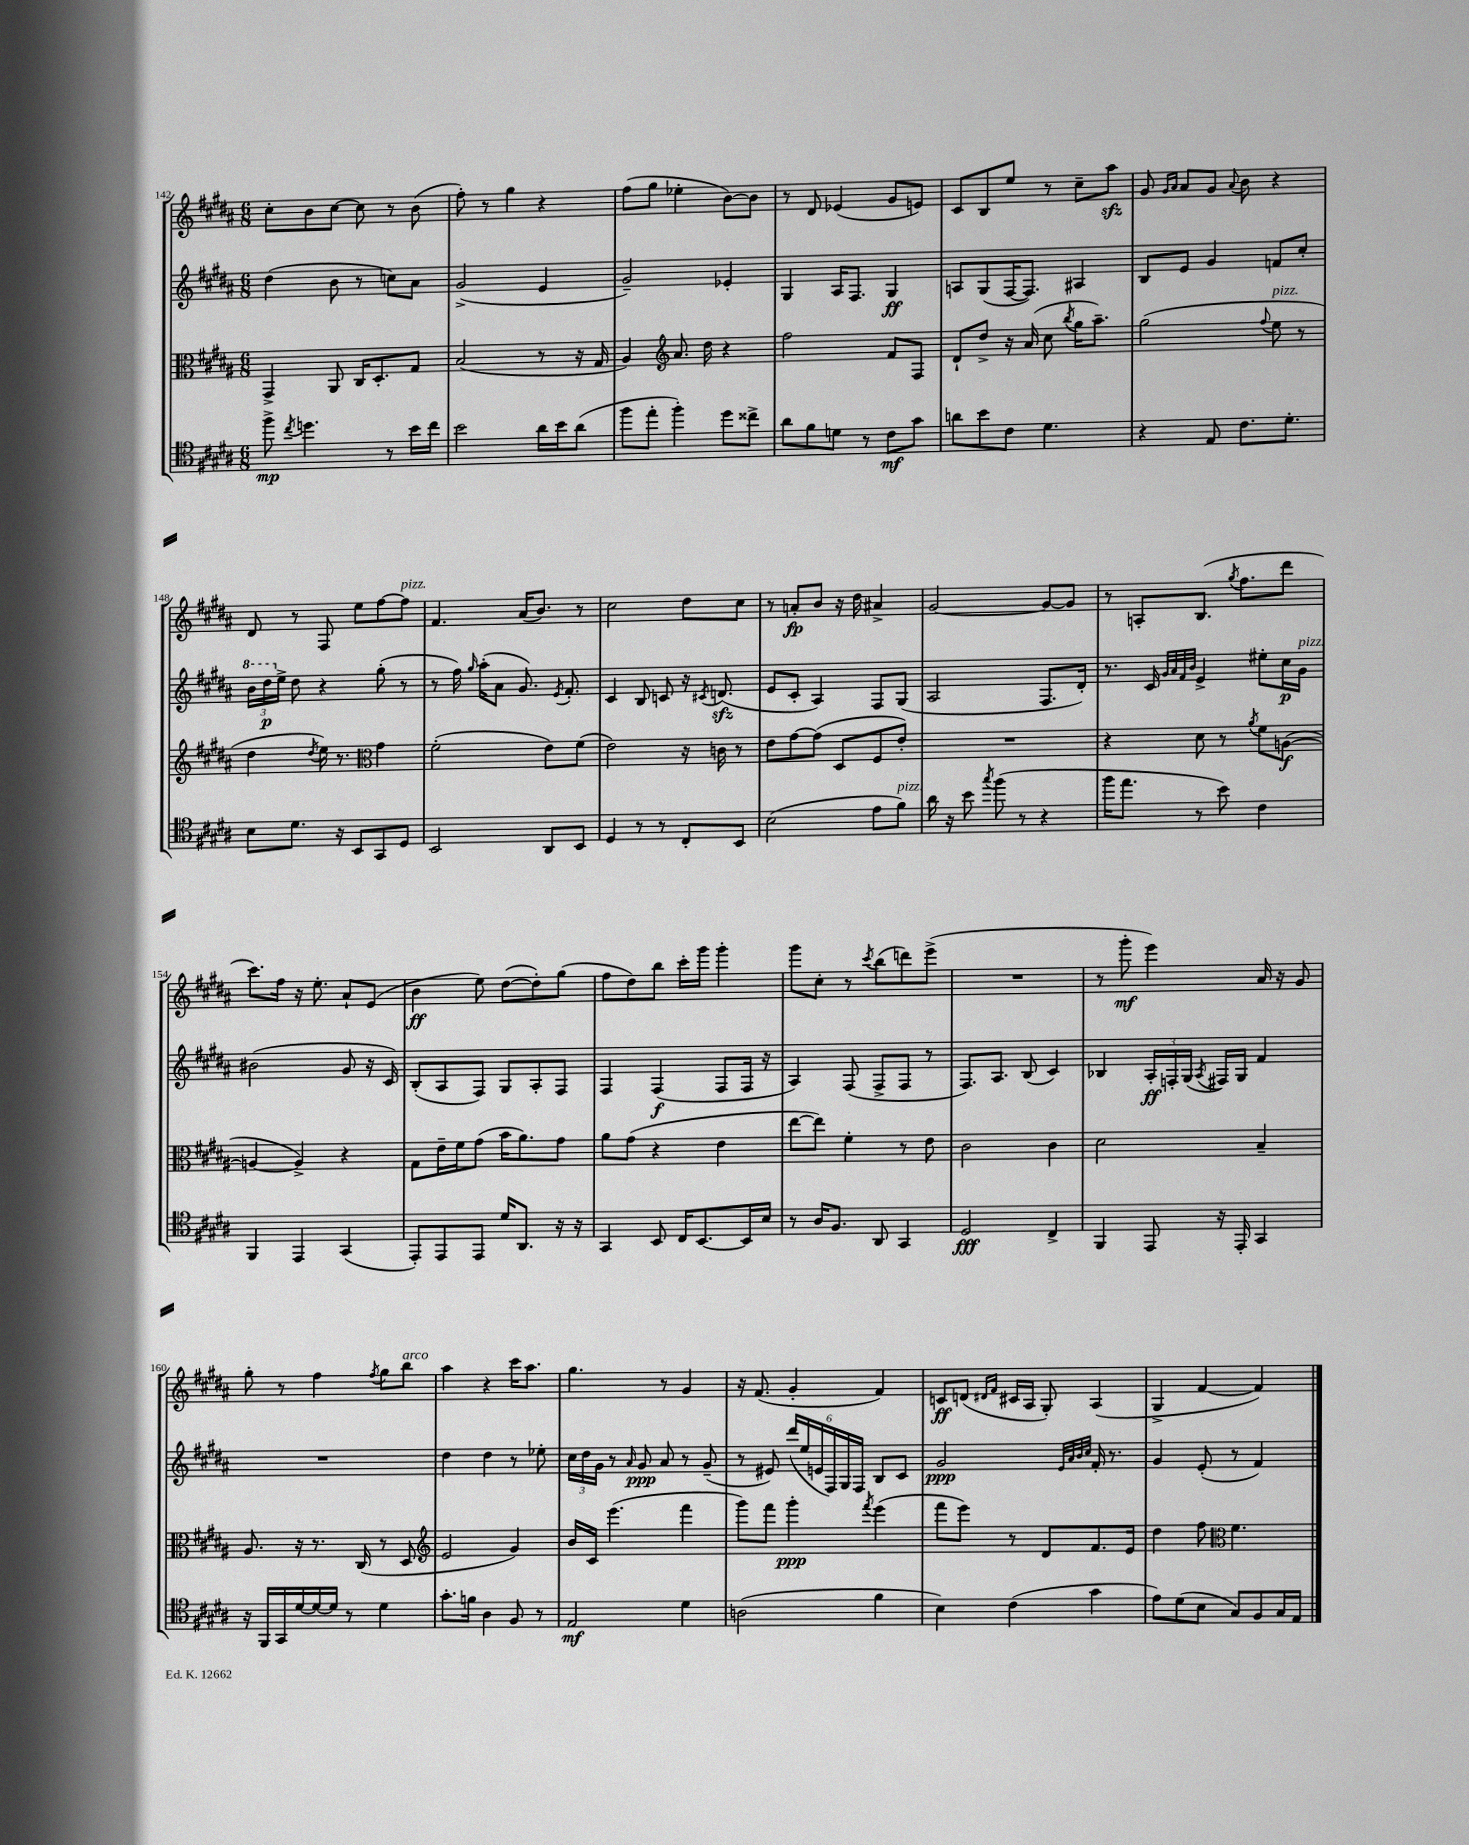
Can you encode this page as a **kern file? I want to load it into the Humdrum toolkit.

**kern	**dynam	**kern	**dynam	**kern	**dynam	**kern	**dynam
*part4	*part4	*part3	*part3	*part2	*part2	*part1	*part1
*staff4	*staff4	*staff3	*staff3	*staff2	*staff2	*staff1	*staff1
*clefC4	*	*clefC3	*	*clefG2	*	*clefG2	*
*k[f#c#g#d#a#]	*	*k[f#c#g#d#a#]	*	*k[f#c#g#d#a#]	*	*k[f#c#g#d#a#]	*
*M6/8	*	*M6/8	*	*M6/8	*	*M6/8	*
=142	=142	=142	=142	=142	=142	=142	=142
8ff#^\	mp	4GG#^/	.	(4dd#\	.	8cc#'\L	.
8qcc#/	.	.	.	.	.	.	.
4.ddn\	.	.	.	.	.	8b\	.
.	.	8AA#/	.	8b\	.	[8cc#\J	.
.	.	16C#/KL	.	8r	.	8cc#\]	.
.	.	8.D#'/	.	.	.	.	.
8r	.	.	.	8ccn\L)	.	8r	.
16b\LL	.	8G#/J	.	8a#\J	.	(8b\	.
16cc#\JJ	.	.	.	.	.	.	.
=143	=143	=143	=143	=143	=143	=143	=143
2b\	.	(2B/	.	(2g#^/	.	8ff#'\)	.
.	.	.	.	.	.	8r	.
.	.	.	.	.	.	4gg#\	.
16a#\LL	.	8r	.	4e/	.	4r	.
16b\J	.	.	.	.	.	.	.
(8a#\J	.	16r	.	.	.	.	.
.	.	16G#/	.	.	.	.	.
=144	=144	=144	=144	=144	=144	=144	=144
8ff#\L	.	4A#/)	.	2g#~/)	.	(8ff#\L	.
8ee'\J	.	.	.	.	.	8gg#\J	.
*	*	*clefG2	*	*	*	*	*
4ff#'\)	.	8.a#/	.	.	.	4ee-X'\	.
.	.	16dd#\	.	.	.	.	.
8dd#\L	.	4r	.	4e-X'/	.	[8b\L)	.
8cc##X^\J	.	.	.	.	.	8b\J]	.
=145	=145	=145	=145	=145	=145	=145	=145
8a#\L	.	2ff#\	.	4G#/	.	8r	.
8f#\	.	.	.	.	.	8d#/	.
8dn\J	.	.	.	16A#/KL	.	(4e-X/	.
.	.	.	.	8.F#/J	.	.	.
8r	.	.	.	.	.	.	.
8c#\L	mf	8f#/L	.	4G#/	ff	8g#/L	.
8g#\J	.	8F#/J	.	.	.	8en/J)	.
=146	=146	=146	=146	=146	=146	=146	=146
8an\L	.	8d#`/L	.	8An/L	.	8c#/L	.
8b\	.	8dd#^/J	.	(8G#/	.	8B/	.
8c#\J	.	16r	.	[16F#/K	.	8ee/J	.
.	.	(16a#/	.	8.F#/J])	.	.	.
4.d#\	.	8cc#\	.	.	.	8r	.
.	.	8qbb/	.	.	.	.	.
.	.	16gg#\KL	.	4A#X/	.	8cc#~\L	.
.	.	8.aa#~\J)	.	.	.	.	.
.	.	.	.	.	.	8aa#zz\J	.
=147	=147	=147	=147	=147	=147	=147	=147
4r	.	(2gg#\	.	8B/L	.	8g#/	.
.	.	.	.	.	.	16qqg#/LL	.
.	.	.	.	.	.	16qqa#/JJ	.
.	.	.	.	8e/J	.	8a#/L	.
8E/	.	.	.	4g#/	.	8g#/J	.
.	.	.	.	.	.	8qqa#/	.
8.c#\L	.	.	.	.	.	8b\	.
.	.	8qqff#/	.	.	.	.	.
!	!	!LO:TX:a:i:t=pizz.	!	!	!	!	!
.	.	8ee\	.	8fn/L	.	4r	.
8.d#'\J	.	.	.	.	.	.	.
.	.	8r	.	8cc#'/J	.	.	.
!!LO:LB:g=z
=148	=148	=148	=148	=148	=148	=148	=148
*	*	*	*	*8va	*	*	*
8B\L	.	4dd#\	.	24bb\LL	.	8d#/	.
.	.	.	.	24ddd#\	p	.	.
*	*	*	*	*X8va	*	*	*
.	.	.	.	24ee^\JJ	.	.	.
8.d#\J	.	.	.	8dd#\	.	8r	.
.	.	8qdd#/	.	.	.	.	.
.	.	16ee\)	.	4r	.	8F#/	.
16r	.	8.r	.	.	.	.	.
8BB/L	.	.	.	.	.	8ee\L	.
*	*	*clefC3	*	*	*	*	*
8GG#/	.	4g#\	.	(8gg#'\	.	[8ff#\	.
!	!	!	!	!	!	!LO:TX:a:i:t=pizz.	!
8D#/J	.	.	.	8r	.	8ff#\J]	.
=149	=149	=149	=149	=149	=149	=149	=149
2BB/	.	(2f#'\	.	8r	.	4.f#/	.
.	.	.	.	16ff#\)	.	.	.
.	.	.	.	16qqgg#/	.	.	.
.	.	.	.	(16aa#'\KL	.	.	.
.	.	.	.	8a#\J	.	.	.
.	.	.	.	8.g#/)	.	(16a#/KL	.
.	.	.	.	.	.	8.b/J)	.
8AA#/L	.	8e\L)	.	.	.	.	.
.	.	.	.	8qe/	.	.	.
.	.	.	.	8.f#'/	.	.	.
8BB/J	.	(8f#\J	.	.	.	8r	.
=150	=150	=150	=150	=150	=150	=150	=150
4D#/	.	2e\)	.	4c#/	.	2cc#\	.
8r	.	.	.	8B/	.	.	.
8r	.	.	.	8cn/	.	.	.
8C#'/L	.	16r	.	16r	.	8dd#\L	.
.	.	.	.	8qc#X/	.	.	.
.	.	16cn\	.	(8.dnzz/	.	.	.
8BB/J	.	8r	.	.	.	8cc#\J	.
=151	=151	=151	=151	=151	=151	=151	=151
(2B\	.	8e\L	.	8e/L	.	8r	.
.	.	[8g#\	.	8c#'/J	.	8an'/L	fp
.	.	(8g#\J]	.	4A#/)	.	8b/J	.
.	.	8D#/L	.	.	.	16r	.
.	.	.	.	.	.	16dd#\	.
8e\L	.	8F#/	.	8F#/L	.	4a#X^/	.
!LO:TX:a:i:t=pizz.	!	!	!	!	!	!	!
8f#\J)	.	8e'/J)	.	(8G#/J	.	.	.
=152	=152	=152	=152	=152	=152	=152	=152
16a#\	.	2.r	.	2A#/	.	[2g#/	.
16r	.	.	.	.	.	.	.
8b\	.	.	.	.	.	.	.
8qgg#/	.	.	.	.	.	.	.
(8ff#\	.	.	.	.	.	.	.
8r	.	.	.	.	.	.	.
4r	.	.	.	8.F#/L	.	8g#/L_	.
.	.	.	.	.	.	8g#/J]	.
.	.	.	.	16d#'/Jk)	.	.	.
=153	=153	=153	=153	=153	=153	=153	=153
16ff#\KL	.	4r	.	8.r	.	8r	.
8.ee\J	.	.	.	.	.	.	.
.	.	.	.	.	.	8An'/L	.
.	.	.	.	16c#/	.	.	.
.	.	.	.	32qqg#/LLL	.	.	.
.	.	.	.	32qqa#/	.	.	.
.	.	.	.	32qqf#/	.	.	.
.	.	.	.	32qqb/JJJ	.	.	.
8r	.	8d#\	.	4e^/	.	(8.B/J	.
8b\)	.	8r	.	.	.	.	.
.	.	.	.	.	.	8qgg#/	.
.	.	.	.	.	.	8.ff#\L	.
.	.	8qa#/	.	.	.	.	.
4c#\	.	8f#\L	.	8ee#X'\L	.	.	.
.	.	([8An\J	f	16cc#\L	p	8ddd#\J	.
!	!	!	!	!LO:TX:a:i:t=pizz.	!	!	!
.	.	.	.	16g#\JJ	.	.	.
!!LO:LB:g=z
=154	=154	=154	=154	=154	=154	=154	=154
4FF#/	.	4An/_	.	(2b#X\	.	8.ccc#\L)	.
.	.	.	.	.	.	16ff#\Jk	.
4EE/	.	4A^/])	.	.	.	16r	.
.	.	.	.	.	.	8.ee'\	.
(4GG#/	.	4r	.	8g#/	.	8a#`/L	.
.	.	.	.	16r	.	(8e/J	.
.	.	.	.	16c#/)	.	.	.
=155	=155	=155	=155	=155	=155	=155	=155
8EE'/L)	.	8G#\L	.	(8B'/L	.	4b\	ff
8EE/	.	16e~\L	.	8A#/	.	.	.
.	.	16f#\J	.	.	.	.	.
8EE/J	.	(8g#\J	.	8F#/J)	.	8ee\)	.
16d#/KL	.	16b\KL	.	8G#/L	.	([8dd#\L	.
8.AA#/J	.	8.a#\)	.	.	.	.	.
.	.	.	.	8A#'/	.	8dd#'\])	.
16r	.	8g#\J	.	8F#/J	.	(8gg#\J	.
16r	.	.	.	.	.	.	.
=156	=156	=156	=156	=156	=156	=156	=156
4GG#/	.	8a#\L	.	4F#/	.	8ff#\L	.
.	.	(8g#\J	.	.	.	8dd#\)	.
8BB/	.	4r	.	(4F#/	f	8bb\J	.
16C#/KL	.	.	.	.	.	16ccc#'\LL	.
[8.BB/	.	.	.	.	.	16ggg#\JJ	.
.	.	4e\	.	8F#/L	.	4ggg#'\	.
16BB/L]	.	.	.	16F#/Jk	.	.	.
16B/JJ	.	.	.	16r	.	.	.
=157	=157	=157	=157	=157	=157	=157	=157
8r	.	[8ee\L	.	4A#/)	.	8ggg#\L	.
16A#/KL	.	8ee\J])	.	.	.	8cc#'\J	.
8.F#/J	.	.	.	.	.	.	.
.	.	4f#'\	.	(8F#/	.	8r	.
.	.	.	.	.	.	8qccc#/	.
8AA#/	.	.	.	8F#^/L	.	(8bb\L	.
4GG#/	.	8r	.	8F#/J	.	8dddn\)	.
.	.	8e\	.	8r	.	(8eee^\J	.
=158	=158	=158	=158	=158	=158	=158	=158
2D#/	fff	2c#\	.	8.F#/L)	.	2.r	.
.	.	.	.	8.A#/J	.	.	.
.	.	.	.	(8B/	.	.	.
4C#^/	.	4c#\	.	4c#/)	.	.	.
=159	=159	=159	=159	=159	=159	=159	=159
4FF#/	.	2d#\	.	4B-X/	.	8r	.
.	.	.	.	.	.	8ggg#'\	mf
8EE/	.	.	.	24A#'/LL	ff	4eee\)	.
.	.	.	.	24Fn'/	.	.	.
.	.	.	.	(24G#/JJ	.	.	.
.	.	.	.	8qA#/	.	.	.
16r	.	.	.	16F#X/LL)	.	.	.
16EE'/	.	.	.	16G#/JJ	.	.	.
4GG#/	.	4B~/	.	4f#/	.	16a#/	.
.	.	.	.	.	.	16r	.
.	.	.	.	.	.	8g#/	.
!!LO:LB:g=z
=160	=160	=160	=160	=160	=160	=160	=160
16r	.	8.A#/	.	2.r	.	8gg#'\	.
16FF#/LL	.	.	.	.	.	.	.
16GG#/	.	.	.	.	.	8r	.
[16d#/	.	16r	.	.	.	.	.
16d#/_	.	8.r	.	.	.	4ff#\	.
16d#/JJ]	.	.	.	.	.	.	.
8r	.	.	.	.	.	.	.
.	.	(16C#/	.	.	.	.	.
.	.	.	.	.	.	8qff#/	.
4d#\	.	8r	.	.	.	8gg#\L	.
!	!	!	!	!	!	!LO:TX:a:i:t=arco	!
.	.	8D#/	.	.	.	8bb\J	.
=161	=161	=161	=161	=161	=161	=161	=161
*	*	*clefG2	*	*	*	*	*
8.g#'\L	.	2e/	.	4dd#\	.	4aa#\	.
16fn\Jk	.	.	.	.	.	.	.
4A#\	.	.	.	4dd#\	.	4r	.
8F#/	.	4g#/)	.	8r	.	16ccc#\KL	.
.	.	.	.	.	.	8.aa#\J	.
8r	.	.	.	8ee-X'\	.	.	.
=162	=162	=162	=162	=162	=162	=162	=162
2E/	mf	16b/LL	.	24cc#\LL	.	4.gg#\	.
.	.	.	.	24dd#\	.	.	.
.	.	16c#/JJ	.	.	.	.	.
.	.	.	.	24g#\JJ	.	.	.
.	.	(4.eee\	.	8r	.	.	.
.	.	.	.	16qqa#/	.	.	.
.	.	.	.	8g#/	ppp	.	.
.	.	.	.	8a#/	.	8r	.
4d#\	.	4fff#\	.	8r	.	4g#/	.
.	.	.	.	(8g#~/	.	.	.
=163	=163	=163	=163	=163	=163	=163	=163
(2An\	.	8ggg#\L)	.	8r	.	16r	.
.	.	.	.	.	.	(8.f#/	.
.	.	8fff#\J	.	8e#X/)	.	.	.
.	.	4ggg#'\	ppp	(24ddd#/LL	.	4g#'/	.
.	.	.	.	24ee/	.	.	.
.	.	.	.	24en/	.	.	.
.	.	.	.	24F#/)	.	.	.
.	.	.	.	24G#/	.	.	.
.	.	.	.	24F#/JJ	.	.	.
.	.	8qfff#/	.	.	.	.	.
4f#\	.	(4eee\	.	8B/L	.	4f#/)	.
.	.	.	.	8c#/J	.	.	.
=164	=164	=164	=164	=164	=164	=164	=164
4B\)	.	8fff#\L	.	2g#/	ppp	8cn/L	ff
.	.	8eee\J)	.	.	.	(8dn/J	.
.	.	.	.	.	.	16qqd#X/LL	.
.	.	.	.	.	.	16qqf#/JJ	.
(4c#\	.	8r	.	.	.	16c#X/LL	.
.	.	.	.	.	.	16A#/JJ	.
.	.	8d#/L	.	.	.	8G#'/)	.
.	.	.	.	32qqe/LLL	.	.	.
.	.	.	.	32qqa#/	.	.	.
.	.	.	.	32qqb/	.	.	.
.	.	.	.	32qqcc#/JJJ	.	.	.
4g#\	.	8.f#/	.	16f#'/	.	(4A#/	.
.	.	.	.	8.r	.	.	.
.	.	16e/Jk	.	.	.	.	.
=165	=165	=165	=165	=165	=165	=165	=165
8e\L)	.	4dd#\	.	4g#/	.	4G#^/	.
(8d#\	.	.	.	.	.	.	.
8B\J	.	8ff#\	.	(8e'/	.	[4f#/	.
*	*	*clefC3	*	*	*	*	*
8G#/L)	.	4.f#\	.	8r	.	.	.
8F#/	.	.	.	4f#/)	.	4f#/])	.
16G#/L	.	.	.	.	.	.	.
16E/JJ	.	.	.	.	.	.	.
==	==	==	==	==	==	==	==
*-	*-	*-	*-	*-	*-	*-	*-
